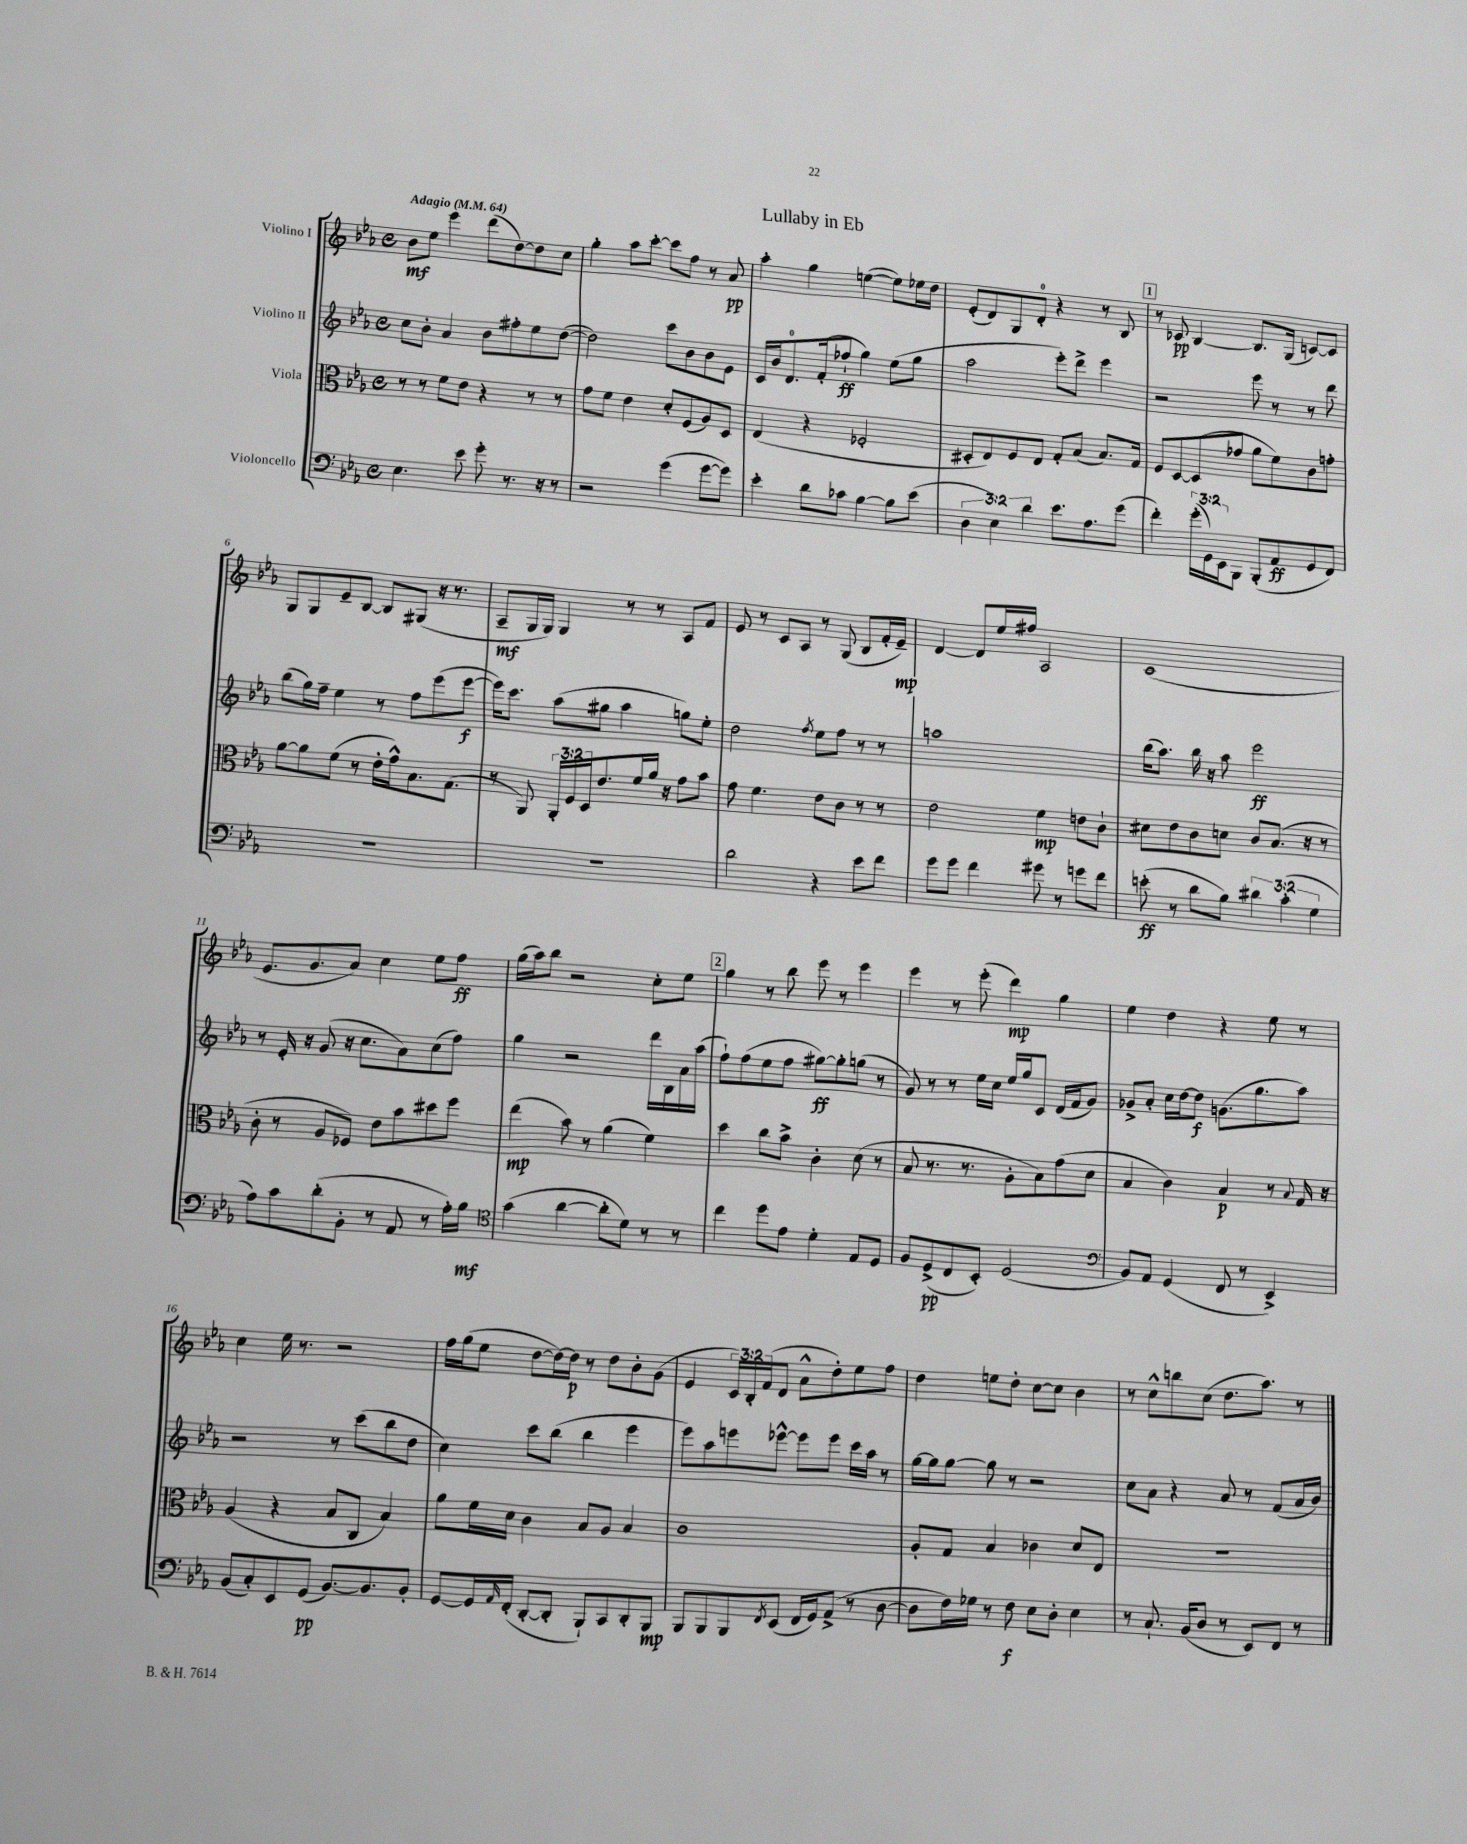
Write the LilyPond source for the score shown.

\header { title = "Lullaby in Eb" }
<<
\new StaffGroup <<
\new Staff = "s0" \with { instrumentName = "Violino I" } {
    \clef treble \key ees \major \defaultTimeSignature \time 4/4 \override Staff.TupletNumber.text = #tuplet-number::calc-fraction-text \tempo "Adagio" 4 = 64
    bes'8\mf ees''8 ees'''4 d'''8( d''8~) d''8 c''8 |
    g''4-. aes''8 c'''8~-. c'''8 f''8 r8 aes'8\pp |
    aes''4-. g''4 e''4~( e''8) ees''16 d''16 |
    ees'8-.( d'8) g8 d'8-0-. r4 r8 bes8 |
    \mark \markup { \box "1" } r8 ces'8\pp bes4~ bes8. g16( c'8~) c'8 |
    g8 g8 ees'8-- bes8~ bes8 gis8( r16 r8. |
    aes8--\mf g16 g16) g4 r8 r8 aes8 f'8 |
    ees'8 r8 c'8 aes8 r8 g8( bes8 f'16-. ees'16--\mp) |
    d'4~ d'8 ees''16 fis''16 aes2 |
    c'1( |
    ees'8. g'8. aes'8) c''4 ees''8 f''8\ff |
    g''16( aes''16) bes''8 r2 c''8-. ees''8 |
    \mark \markup { \box "2" } g''4 r8 bes''8 ees'''8 r8 ees'''4 |
    ees'''4 r8 ees'''8-.( d'''4\mp) g''4 |
    ees''4 d''4 r4 ees''8 r8 |
    c''4 ees''16 r8. r2 |
    f''16 g''16( ees''8 d''8~ d''16~) d''16\p r8 d''8 bes'8-. g'8( |
    ees'4 \tuplet 3/2 { c'16) bes16-. f'16( } d'8 aes'8-^ d''8-.) ees''8 f''8 |
    d''4 e''8 d''8-. c''8~ c''8 bes'4 |
    r8 c''8-^ b''8 c''8( d''8. aes''8.) r8 \bar "|." |
}
\new Staff = "s1" \with { instrumentName = "Violino II" } {
    \clef treble \key ees \major \defaultTimeSignature \time 4/4
    c''8 bes'8-. aes'4 bes'8 fis''8-. ees''8 d''8~( |
    d''2) c'''8 bes'8 bes'8 ees'8 |
    c'16 bes'16 d'8.-0 f'16-.( fes''8-!\ff g''4) ees''8( g''8 |
    aes''2 ees'''8-.) d'''8-> ees'''4 |
    \mark \markup { \box "1" } r2 ees'''8 r8 r8 d'''8 |
    bes''8( g''16) f''16-- ees''4 r8 f''8 ees'''8( ees'''8~\f |
    ees'''16) c'''8. aes''8( gis''8 aes''4 g''8) ees''8-. |
    d''2 \acciaccatura { f''8 } ees''8 f''8 r8 r8 |
    a''1 |
    bes''16( aes''8.) bes''16 r16 aes''8 ees'''2\ff |
    r8 ees'16-. r16 g'8( r16 c''8. aes'8) c''8( f''8) |
    g''4 r2 d'''16 bes16 aes'16 aes''16( |
    \mark \markup { \box "2" } f''8-!) f''8( ees''8 f''8 gis''8~\ff) gis''8-. g''8( r8 |
    g'8) r8 r8 ees''16 c''16 ees''16 g''16 c'8 d'16( f'16 g'8) |
    ges'8-> aes'8-. c''16 d''16~ d''8\f g'8.( g''8. aes''8) |
    r2 r8 c'''8( bes''8 d''8 |
    c''4) c'''8 bes''8( bes''4 ees'''4 |
    ees'''8) aes''8 e'''8 ees'''8~-^ ees'''8 ees'''8 c'''16 aes''16 r8 |
    g''16~ g''16 g''8~ g''8 r8 r2 |
    c''8 aes'8 r4 aes'8 r8 f'8( aes'16 bes'16) \bar "|." |
}
\new Staff = "s2" \with { instrumentName = "Viola" } {
    \clef alto \key ees \major \defaultTimeSignature \time 4/4 \override Staff.TupletNumber.text = #tuplet-number::calc-fraction-text
    r8 r8 f'8 ees'8 r4 r8 r8 |
    g'8 f'8 ees'4 d'8-. f8( aes8) d8 |
    ees4( r4 fes2-. |
    dis8-. ees8) f8 ees8 g8-. bes8( bes8.) g16 |
    \mark \markup { \box "1" } f8 d8~ d8( ges'8 aes'8 f'8) c'8 g'8-. |
    aes'8~ aes'8 f'8( r8 ees'16-. g'16-^) bes8. g8.( |
    r8 aes,8) \tuplet 3/2 { aes,16-. f16 d16 } ees'8. f'16 aes'16 r16 g'8 bes'8 |
    g'8 f'4. ees'8 c'8 r8 r8 |
    ees'2 f'4\mp e'8 c'8-! |
    dis'8 ees'8 c'8 d'8 c'8 bes8.( r16 r8 |
    c'8-. r8 aes8 fes8) ees'8 bes'8 dis''8 f''8 |
    ees''4\mp( bes'8) r8 aes'4( f'4) |
    \mark \markup { \box "2" } d''4 c''8 bes'8-> c'4-. d'8( r8 |
    bes8 r8. r8. aes8-. bes8) g'8( d'8 |
    bes4 c'4) bes4\p r8 \appoggiatura { bes8 } g16 r16 |
    aes4( r4 bes8 c8 bes4) |
    aes'8 f'16 d'16 c'4 bes8 aes8 bes4 |
    c'1 |
    aes8-. g8 bes4 ces'4 d'8 ees8 |
    R1 \bar "|." |
}
\new Staff = "s3" \with { instrumentName = "Violoncello" } {
    \clef bass \key ees \major \defaultTimeSignature \time 4/4 \override Staff.TupletNumber.text = #tuplet-number::calc-fraction-text
    ees4. ees'8 g'8-. r8. r16 r8 |
    r2 g'4( g'8~ g'8) |
    ees'4-. d'8 ces'8 bes4~ bes8 ees'8( |
    \tuplet 3/2 { d4 ees4) d'4 } ees'8. aes8. g'8( |
    \mark \markup { \box "1" } f'4-.) \tuplet 3/2 { g'16-.( g,16) ees,16 } bes,,8 bes,,8-.( aes,8\ff g,8 f,8) |
    R1 |
    R1 |
    d'2 r4 ees'8 f'8 |
    g'8 g'8 f'4 gis'8 r8 g'8 f'8 |
    e'8-.\ff( r8 d'8 bes8) \tuplet 3/2 { dis'4 c'4-.( g4 } |
    aes8) c'8 d'8-.( bes,8-. r8 aes,8 r8 aes16-.) bes16\mf |
    \clef tenor g'4( aes'4~ aes'8-. d'8) r8 r8 |
    \mark \markup { \box "2" } c''4 d''8 ees'8 d'4-. ees8 d8 |
    f8 d8->\pp( c8 bes,8-.) d2( |
    \clef bass bes,8) aes,8 g,4( f,8 r8 ees,4->) |
    bes,8( c8-.) ees,8 g,8\pp( bes,8.~) bes,8. bes,8-. |
    g,8~ g,16 \grace { aes,16 } f,16-.( d,8~-. d,8-. bes,,8-!) c,8 d,8-. bes,,8\mp |
    bes,,8 bes,,8 bes,,8 \acciaccatura { f,8 } ees,8( f,16 g,16) aes,8->( r8 d8~ |
    d8 f16) ges16 r8 f8\f ees8 d8-. ees4 |
    r8 c8.-! bes,16( d8 r8 ees,8) f,8 r8 \bar "|." |
}
>>
>>
